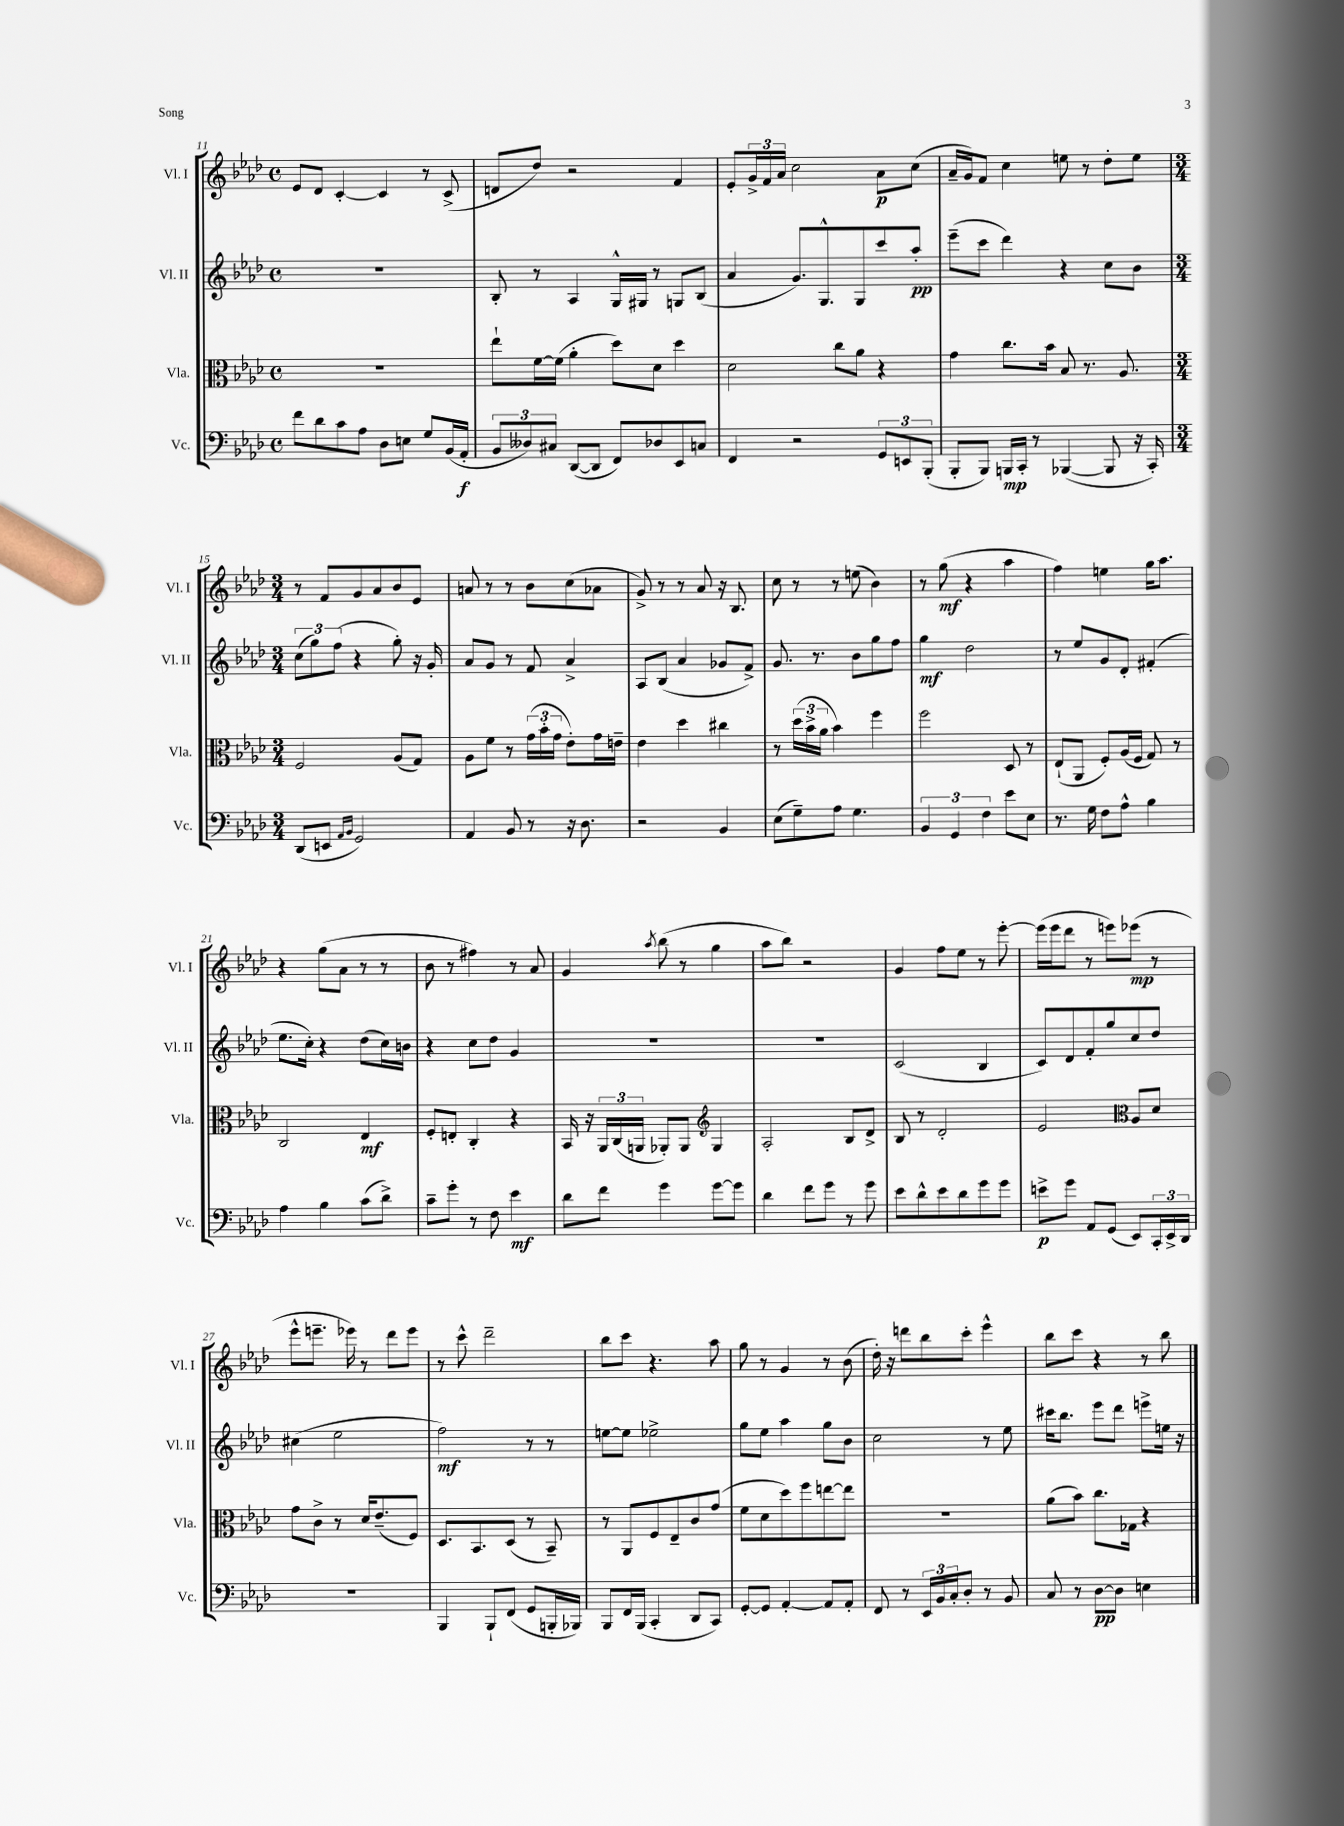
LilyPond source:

<<
\new StaffGroup <<
\new Staff = "s0" \with { instrumentName = "Vl. I" shortInstrumentName = "Vl. I" } {
    \clef treble \key aes \major \defaultTimeSignature \time 4/4
    ees'8 des'8 c'4~-. c'4 r8 c'8->( |
    d'8 des''8) r2 f'4 |
    ees'8-. \tuplet 3/2 { g'16-> f'16 aes'16 } c''2 aes'8\p c''8( |
    aes'16-- g'16) f'8 c''4 e''8 r8 des''8-. e''8 |
    \numericTimeSignature \time 3/4 r8 f'8 g'8 aes'8 bes'8 ees'8 |
    a'8 r8 r8 bes'8 c''8( aes'8 |
    g'8->) r8 r8 aes'8 r16 bes8. |
    c''8 r8 r8 e''8( bes'4) |
    r8 g''8\mf( r4 aes''4 |
    f''4) e''4 g''16 aes''8. |
    r4 g''8( aes'8 r8 r8 |
    bes'8 r8 fis''4) r8 aes'8 |
    g'4 \acciaccatura { aes''8 } bes''8( r8 g''4 |
    aes''8 bes''8) r2 |
    g'4 f''8 ees''8 r8 ees'''8~-. |
    ees'''16( ees'''16 des'''8 r8 e'''8) ees'''8\mp( r8 |
    ees'''8-^ e'''8.-- ees'''16) r8 des'''8 ees'''8 |
    r8 c'''8-^ des'''2-- |
    bes''8 c'''8 r4. aes''8 |
    g''8 r8 g'4 r8 bes'8( |
    des''16-.) r16 d'''8 bes''8 c'''8-. ees'''4-^ |
    bes''8 c'''8 r4 r8 bes''8 \bar "|." |
}
\new Staff = "s1" \with { instrumentName = "Vl. II" shortInstrumentName = "Vl. II" } {
    \clef treble \key aes \major \defaultTimeSignature \time 4/4
    r1 |
    bes8-. r8 aes4 g16-^ gis16 r8 g8 bes8( |
    aes'4 g'8.) g8.-^ g8 c'''8 aes''8-.\pp |
    ees'''8--( c'''8 des'''4) r4 c''8 bes'8 |
    \numericTimeSignature \time 3/4 \tuplet 3/2 { c''8( g''8) f''8( } r4 g''8-.) r16 g'16-. |
    aes'8 g'8 r8 f'8 aes'4-> |
    aes8 bes8( aes'4 ges'8 f'8->) |
    g'8. r8. bes'8 g''8 f''8 |
    g''4\mf des''2 |
    r8 ees''8 g'8 des'8-. fis'4-.( |
    ees''8. c''16-.) r4 des''8( c''16) b'16 |
    r4 c''8 des''8 g'4 |
    R2. |
    R2. |
    c'2( bes4 |
    c'8) des'8 f'8-. g''8 c''8 des''8 |
    cis''4( ees''2 |
    f''2\mf) r8 r8 |
    e''8~ e''8 ees''2-> |
    g''8 ees''8 aes''4 g''8 bes'8 |
    c''2 r8 ees''8 |
    cis'''16 bes''8. ees'''8 des'''8 e'''8-> e''16 r16 \bar "|." |
}
\new Staff = "s2" \with { instrumentName = "Vla." shortInstrumentName = "Vla." } {
    \clef alto \key aes \major \defaultTimeSignature \time 4/4
    r1 |
    ees''8-! f'16~ f'16( aes'4-. des''8) des'8 des''4 |
    des'2 c''8 aes'8 r4 |
    g'4 c''8. bes'16 bes8 r8. aes8. |
    \numericTimeSignature \time 3/4 f2 aes8( g8) |
    aes8 f'8 r8 \tuplet 3/2 { g'16( bes'16-. g'16 } ees'8-.) g'16 e'16-- |
    ees'4 des''4 cis''4 |
    r8 \tuplet 3/2 { des''16( bes'16-> aes'16 } bes'4) f''4 |
    f''2 des8 r8 |
    ees8-!( aes,8 f8-.) aes16( f16 g8) r8 |
    c2 ees4\mf |
    f8-. e8-. c4-. r4 |
    bes,16 r16 \tuplet 3/2 { aes,16 c16( a,16 } aes,8-.) aes,8 \clef treble g4 |
    aes2-. bes8 des'8-> |
    bes8 r8 des'2-. |
    ees'2 \clef alto aes8 des'8 |
    g'8 c'8-> r8 des'16 ees'8.--( f8) |
    des8. bes,8. des8( r8 bes,8--) |
    r8 aes,8 f8 ees8-- c'8 g'8( |
    f'8 des'8 des''8) f''8 e''8~ e''8 |
    R2. |
    aes'8( bes'8) c''8. ges16 r4 \bar "|." |
}
\new Staff = "s3" \with { instrumentName = "Vc." shortInstrumentName = "Vc." } {
    \clef bass \key aes \major \defaultTimeSignature \time 4/4
    f'8 des'8 c'8 aes8 des8 e8 g8 bes,16( aes,16-.\f |
    \tuplet 3/2 { bes,8 deses8) cis8 } des,8~( des,8 f,8) des8 ees,8 c8 |
    f,4 r2 \tuplet 3/2 { g,8 e,8 bes,,8-.( } |
    bes,,8-. bes,,8) b,,16\mp c,16-. r8 bes,,4~( bes,,8 r16 c,16-.) |
    \numericTimeSignature \time 3/4 des,8( e,8 \grace { aes,16 bes,16 } g,2) |
    aes,4 bes,8 r8 r16 des8. |
    r2 bes,4 |
    ees8( g8--) aes8 g4. |
    \tuplet 3/2 { bes,4 g,4 f4 } ees'8 ees8 |
    r8. g16 f8 aes8-^ bes4 |
    aes4 bes4 c'8( des'8->) |
    c'8-- g'8-. r8 f8 ees'4\mf |
    des'8 f'8 g'4 g'8~ g'8 |
    des'4 f'8 g'8 r8 g'8 |
    ees'8 des'8-^ ees'8 des'8 g'8 g'8 |
    e'8->\p g'8 aes,8 g,8( ees,8) \tuplet 3/2 { c,16-. ees,16-> des,16 } |
    R2. |
    bes,,4 bes,,8-! f,8( g,8 b,,16-. bes,,16) |
    bes,,8 f,16 bes,,16( c,4-. des,8 c,8) |
    g,8~-. g,8 aes,4~-. aes,8 aes,8-. |
    f,8 r8 \tuplet 3/2 { ees,16 bes,16 c16-. } des8-. r8 bes,8 |
    c8 r8 des8~\pp des8 e4 \bar "|." |
}
>>
>>
\layout { \context { \Score currentBarNumber = #11 } }
